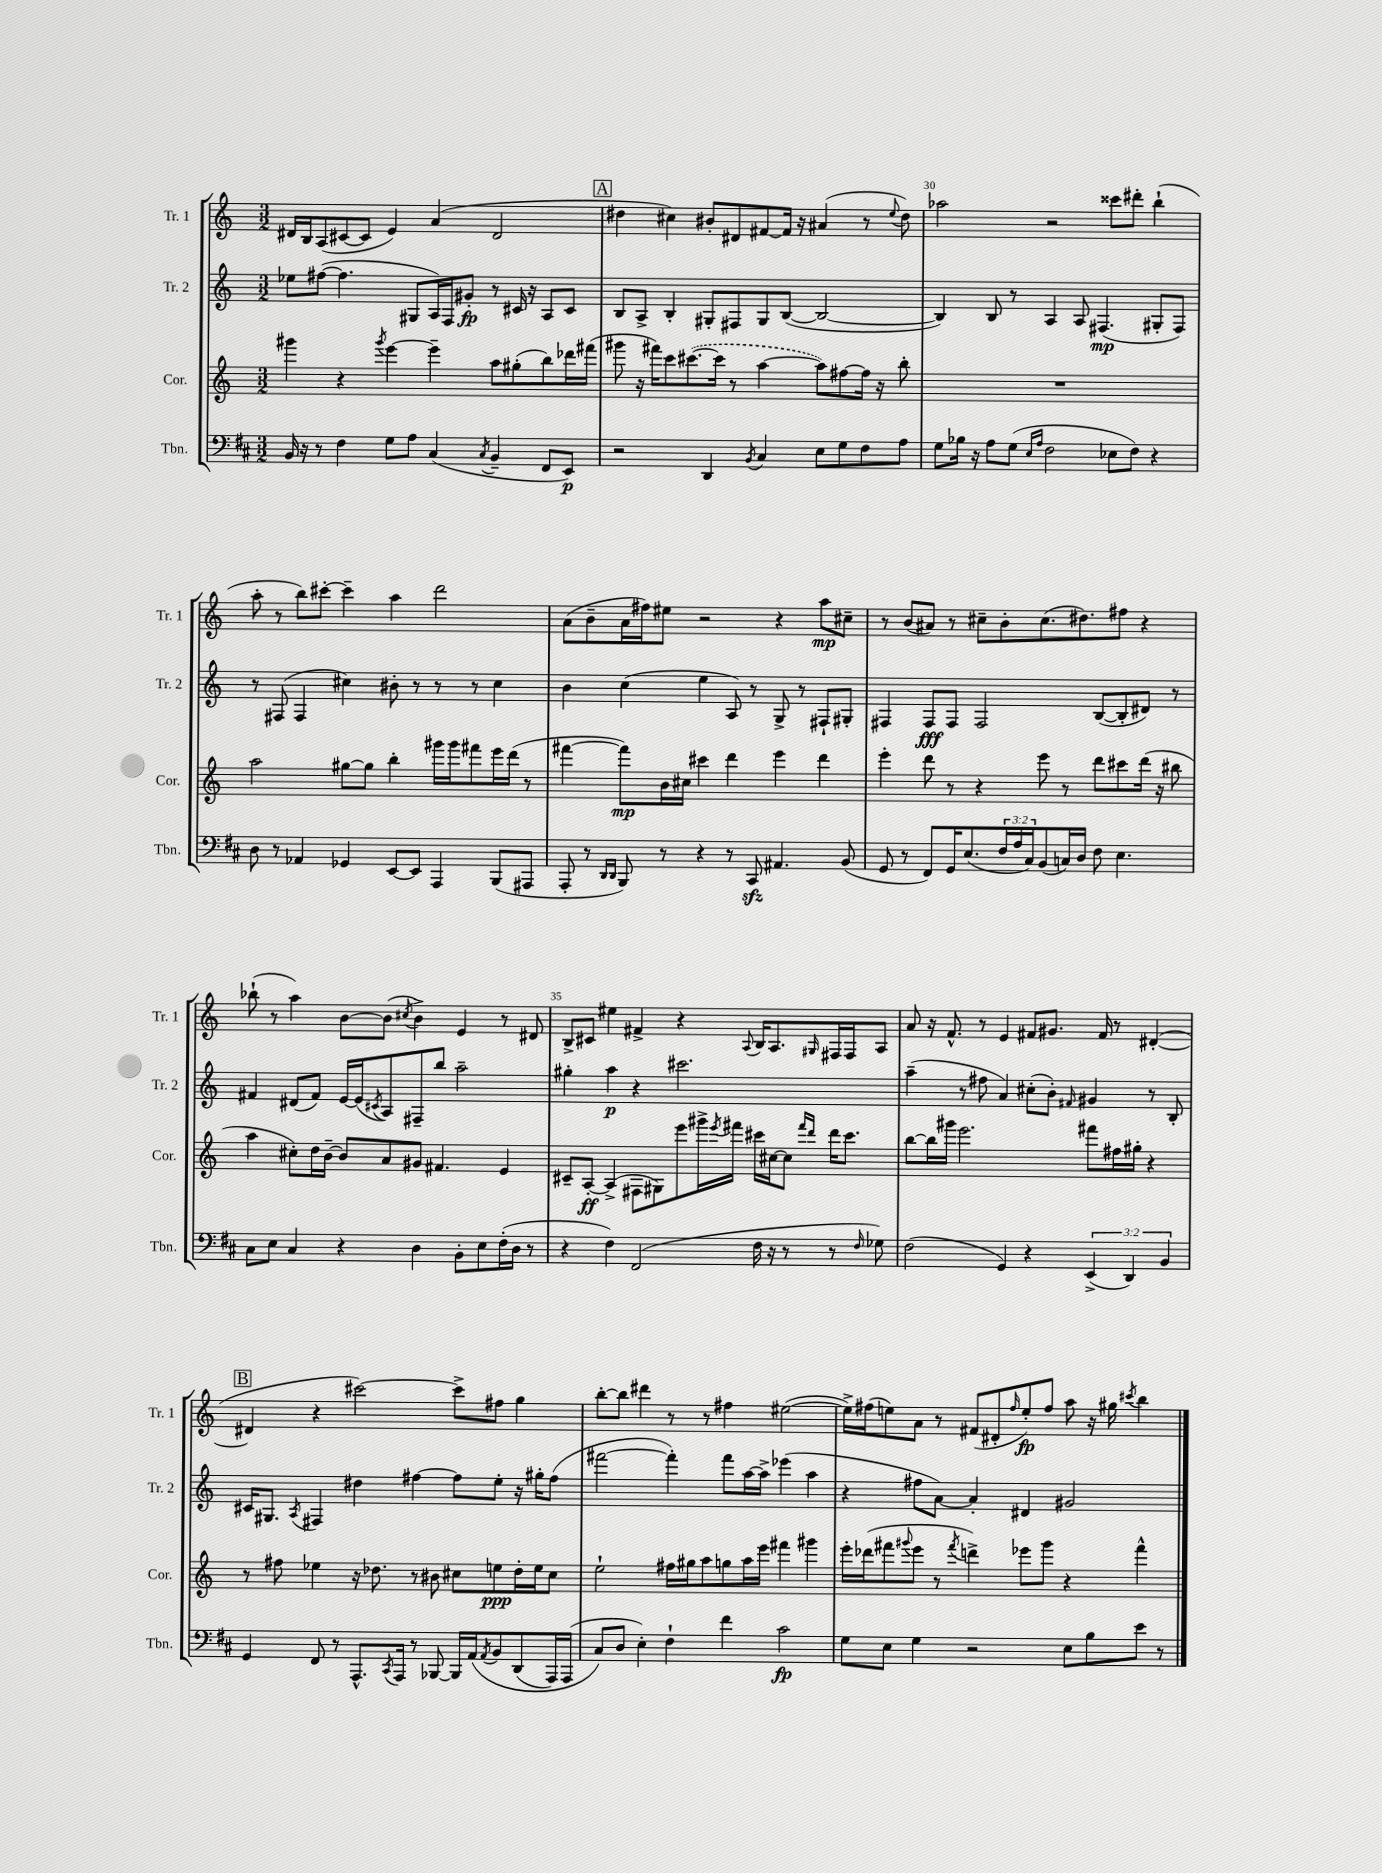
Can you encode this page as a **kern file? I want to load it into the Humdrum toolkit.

**kern	**kern	**kern	**kern
*staff4	*staff3	*staff2	*staff1
*clefF4	*clefG2	*clefG2	*clefG2
*k[f#c#]	*k[]	*k[]	*k[]
*M3/2	*M3/2	*M3/2	*M3/2
16BB	4ggg#	8ee-	16d#
16r	.	.	16B
8r	.	([8ff#	(8A
4F#	4r	4.ff#]	[8c#
.	.	.	8c#]
.	8qggg#	.	.
8G	[4eee	.	4e)
8A	.	8G#	.
(4C#	4eee~]	16A)	(4a
.	.	16F	.
.	.	8g#'	.
8qC#	.	.	.
4BB~	8aa	8r	2d#
.	(8gg#'	16c#	.
.	.	16r	.
8FF#	8bb)	8A	.
8EE)	16ddd-	8c#	.
.	(16fff#	.	.
=	=	=	=
2r	8ggg#	8B	4dd#
.	16r	8A^	.
.	16fff#)	.	.
.	8ccc	4B'	4cc#)
.	([8.ccc#	.	.
4DD	.	8G#'	8b#'
.	16ccc#]	.	.
.	8r	8F#	8d#
8qBB	.	.	.
4C#	[4aa	8G#	[8f#
.	.	([8B	16f#]
.	.	.	16r
8E	8aa])	2B_	(4a#
8G	[8ff#	.	.
8F#	16ff#]	.	8r
.	16r	.	.
.	.	.	8qqee
8A	8bb'	.	8dd#)
=	=	=	=
8G	1.r	4B])	2aa-
16B-	.	.	.
16r	.	.	.
8A	.	8B	.
(8G	.	8r	.
16qqE	.	.	.
16qqA	.	.	.
2F#	.	4A	2r
.	.	8A	.
.	.	(4.F#	.
8E-	.	.	8ccc##
8F#)	.	.	8ddd#'
4r	.	8G#'	(4bb`
.	.	8F#)	.
=	=	=	=
8D	2aa	8r	8aa'
8r	.	(8F#	8r
4AA-	.	4F#	8bb)
.	.	.	[8ccc#'
4GG-	[8gg#	4cc#)	4ccc#~]
.	8gg#]	.	.
[8EE	4bb'	8b#'	4aa
8EE]	.	8r	.
4AAA	16ggg#	8r	2ddd
.	16ggg#	.	.
.	8fff#	8r	.
(8BBB	16eee	4cc#	.
.	(16ddd	.	.
8AAA#	8r	.	.
=	=	=	=
8AAA'	[4fff#	4b	(8a
8r	.	.	8b~
16qqDD	.	.	.
16qqDD	.	.	.
8BBB)	8fff#])	(4cc	16a
.	.	.	16ff#)
8r	16b	.	8ee#
.	16cc#	.	.
4r	4ccc#	4ee	2r
8r	4ddd	8A)	.
8CC#	.	8r	.
4.AA#	4eee	8G^	4r
.	.	8r	.
.	4ddd	8F#`	8aa
(8BB	.	8G#'	8cc#~
=	=	=	=
8GG	4eee'	4F#	8r
8r	.	.	(8b
8FF#)	8ddd	8F#	8a#)
16GG	8r	8F#	8r
(8.E	.	.	.
.	4r	2F#	8cc#~
24F#	.	.	8b'
24A	.	.	.
24C#)	.	.	.
(8BB	8eee	.	(8.cc#
16C)	8r	.	.
16D	.	.	8.dd#)
8F#	8ddd	([8B	.
4.E	8ccc#	8B']	8ff#
.	(16ddd	8d#)	4r
.	16r	.	.
.	8bb#	8r	.
=	=	=	=
8C#	4aa	4f#	(8bb-`
8E	.	.	8r
4C#	8cc#')	(8d#	4aa)
.	16dd	8f#)	.
.	[16b~	.	.
4r	8b]	[16e	[8b
.	.	(16e]	.
.	.	8qc#	.
.	8a	8A)	(8b]
.	.	.	8qcc#
4D	8g#	8F#~	4b^)
.	4.f#	8bb	.
8BB'	.	2aa~	4e
8E	.	.	.
(16F#'	4e	.	8r
16D	.	.	.
8r	.	.	8d#
=	=	=	=
4r	8c#~	4gg#'	8B^
.	[8A'	.	8c#
4F#)	(4A^]	4aa	4ee#
(2FF#	8F#	4r	4f#^
.	8G#)	.	.
.	8eee	2.ccc#	4r
.	16ggg#^	.	.
.	8qeee	.	.
.	16fff#	.	.
.	.	.	8qqA
16F#	16ccc#	.	16B
16r	[16cc#	.	8.A
8r	8cc#]	.	.
.	16qqfff#	.	.
.	16qqddd	.	16qqG#
8r	16ddd	.	16F#
.	8.ccc#	.	16F#
16qqF#	.	.	.
8G-)	.	.	8A
=	=	=	=
(2F#	[8bb	(4aa~	8a
.	16bb]	.	16r
.	16ggg#	.	8.f^^
.	2.eee	8r	.
.	.	8ff#	8r
4GG)	.	4a)	4e
4r	.	(8cc#'	8f#
.	.	8b')	8.g#
.	.	16qqf#	.
(6EE^	8fff#	4g#	.
.	.	.	16f#
.	16ff#	.	8r
6DD)	.	.	.
.	16gg#'	.	.
.	4r	8r	([4d#'
6BB	.	.	.
.	.	8B'	.
=	=	=	=
4GG	8r	16c#	4d#]
.	.	8.G#	.
.	8ff#	.	.
.	.	8qA	.
8FF#	4ee-	4F#	4r
8r	.	.	.
8.AAA^^	16r	4dd#	[2ccc#)
.	8.dd-	.	.
8qCC#	.	.	.
16AAA	.	.	.
8r	8r	[4ff#	.
[8BBB-	8b#	.	.
16BBB-]	8cc#	8ff#]	8ccc#^]
&(16AA	.	.	.
8qAA	.	.	.
8BB	8ee	8ee'	8ff#
(8DD	16dd-'	16r	4gg
.	16ee	16gg#'	.
16AAA)	8cc#	(8ff#	.
(16AAA	.	.	.
=	=	=	=
8C#&)	2ee`	[2fff#	[8bb'
8D	.	.	8bb]
4E')	.	.	4ddd#
4F#`	16ff#	4fff#'])	8r
.	16gg#	.	.
.	8aa	.	8r
4f#	8gg	8fff#	4ff#
.	16aa	[16aa	.
.	16eee	16aa^]	.
2c#	4fff#	(4eee-	([2ee#
.	4ggg#	4aa	.
=	=	=	=
8G	16eee'	4r	16ee#^])
.	(16ddd-	.	(16ff#
8E	8fff#	.	8ee)
.	8qqggg#	.	.
4G	8eee	8ff#	8a
.	8r	[8a)	8r
.	8qfff#	.	.
2r	4ddd^)	4a']	(8f#
.	.	.	8d#'
.	.	.	16qqff#
.	8eee-	4d#	8ee')
.	8ggg#	.	8ff#
8E	4r	2g#	8aa
8B	.	.	16r
.	.	.	16gg#
.	.	.	8qccc#
8e	4fff#^^	.	4bb
8r	.	.	.
==	==	==	==
*-	*-	*-	*-
